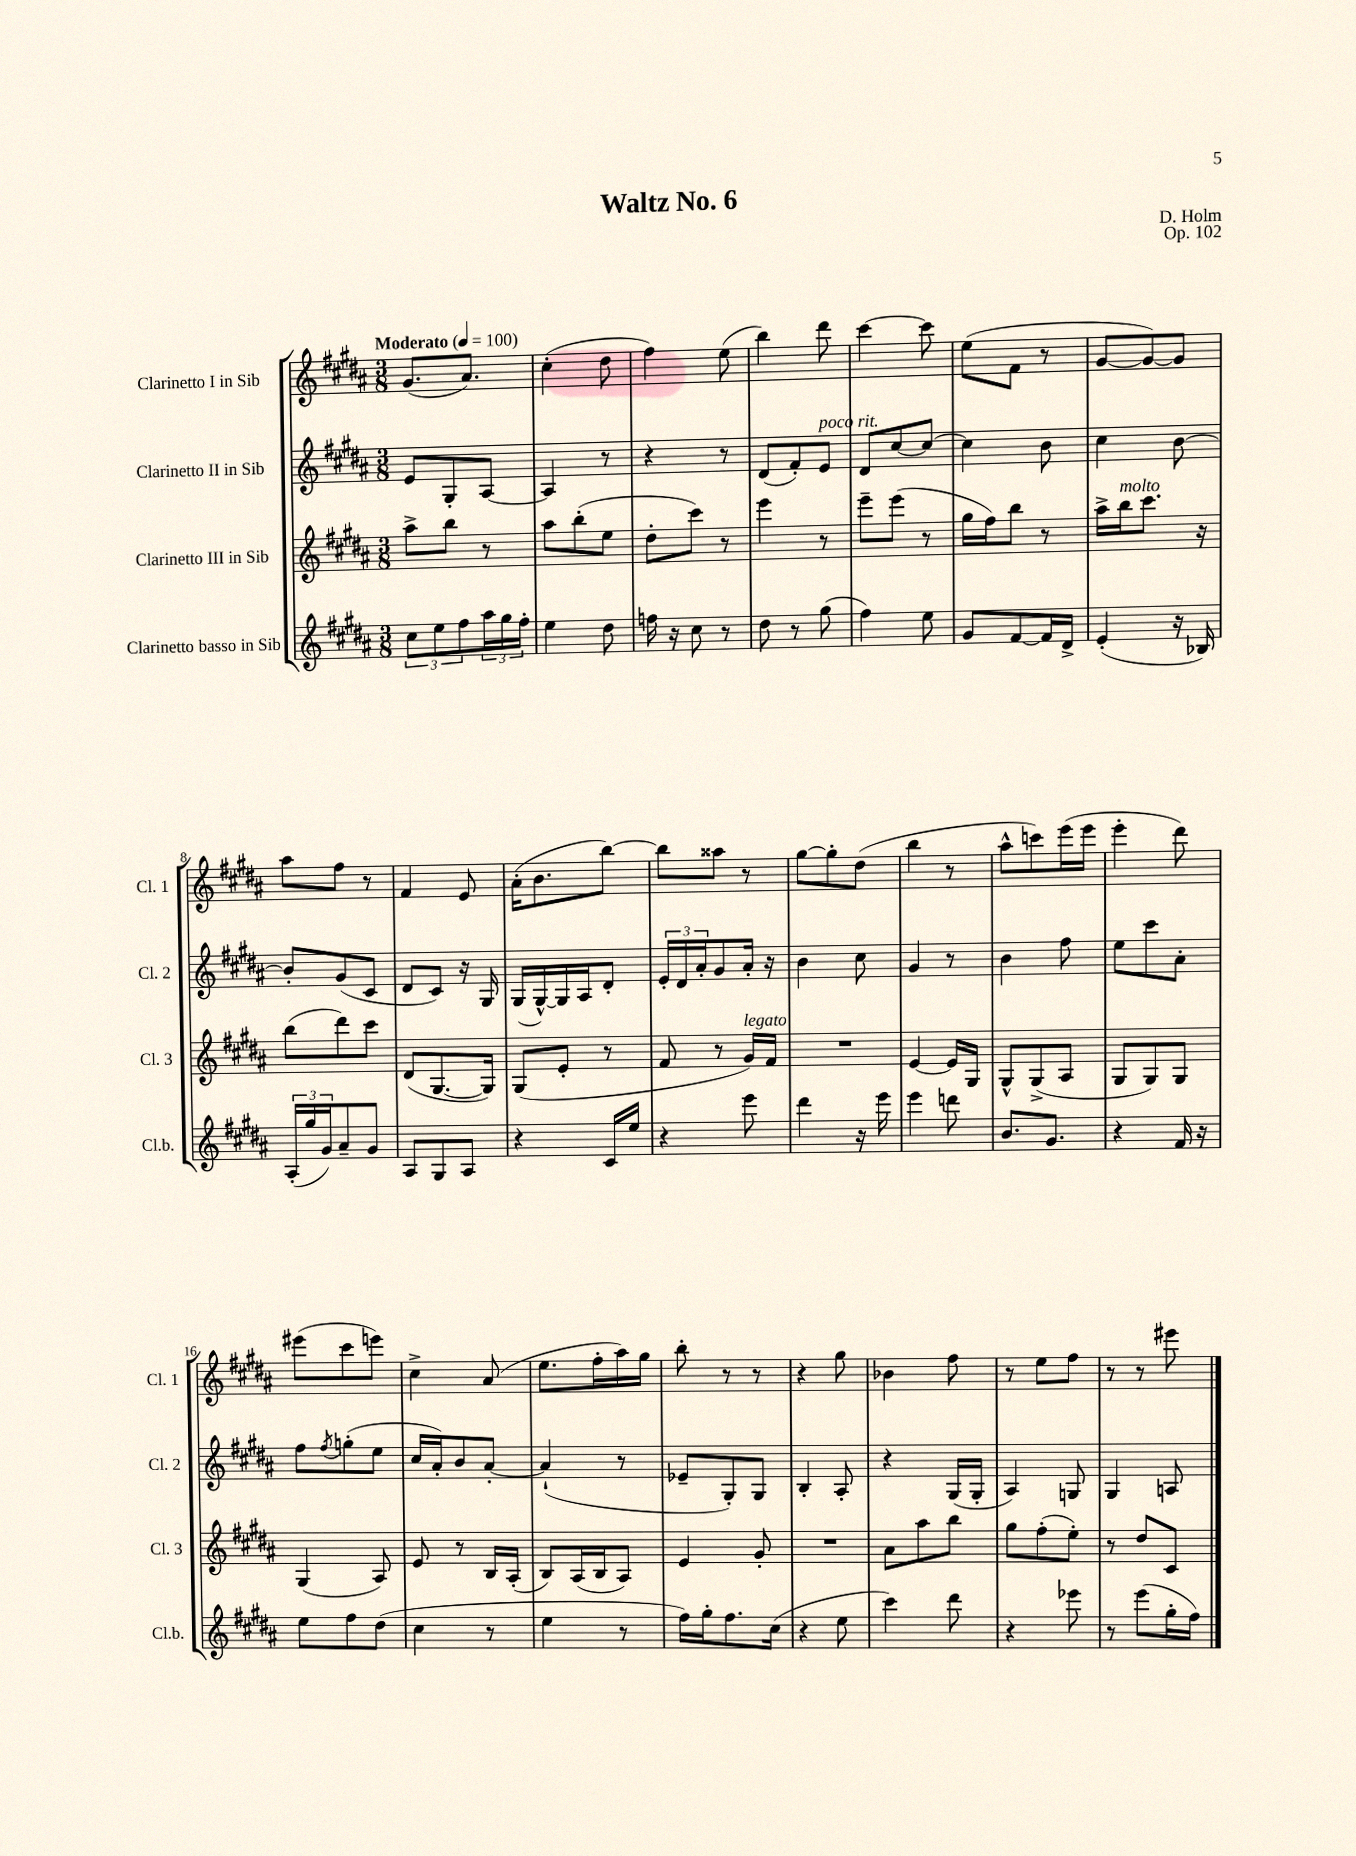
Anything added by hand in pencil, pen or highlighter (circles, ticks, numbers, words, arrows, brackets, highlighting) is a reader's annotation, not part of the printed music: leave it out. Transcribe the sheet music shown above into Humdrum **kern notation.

**kern	**kern	**kern	**kern
*staff4	*staff3	*staff2	*staff1
*clefG2	*clefG2	*clefG2	*clefG2
*k[f#c#g#d#a#]	*k[f#c#g#d#a#]	*k[f#c#g#d#a#]	*k[f#c#g#d#a#]
*M3/8	*M3/8	*M3/8	*M3/8
*MM100	*MM100	*MM100	*MM100
12cc#	8aa#^	8e	(8.g#
12ee	.	.	.
.	8bb	8G#'	.
12ff#	.	.	.
.	.	.	8.a#)
24aa#	8r	[8A#	.
24gg#	.	.	.
24ff#'	.	.	.
=	=	=	=
4ee	8aa#	4A#]	(4cc#'
.	(8bb'	.	.
8dd#	8ee	8r	8dd#
=	=	=	=
16ff	8dd#'	4r	4ff#)
16r	.	.	.
8cc#	8ccc#)	.	.
8r	8r	8r	(8ee
=	=	=	=
8dd#	4eee	(8d#	4bb)
8r	.	8f#')	.
(8gg#	8r	8e	8ddd#
=	=	=	=
4ff#)	8eee~	8d#	[4ccc#
.	(8eee	[8cc#	.
8ee	8r	8cc#_	8ccc#]
=	=	=	=
8g#	16gg#	4cc#]	(8ee
.	16ff#)	.	.
[8f#	8bb	.	8f#
16f#]	8r	8b	8r
16d#^	.	.	.
=	=	=	=
(4e'	16aa#^	4cc#	[8g#
.	16bb	.	.
.	8.ccc#	.	8g#_)
16r	.	[8b	8g#]
16B-)	16r	.	.
=	=	=	=
(24A#'	(8bb	8b']	8aa#
24gg#	.	.	.
24g#)	.	.	.
8a#~	8ddd#)	(8g#	8ff#
8g#	8ccc#	8c#	8r
=	=	=	=
8A#	(8d#	8d#	4f#
8G#	[8.G#	8c#)	.
8A#	.	16r	8e
.	16G#])	16G#	.
=	=	=	=
4r	(8G#	(16G#	(16a#'
.	.	[16G#^^)	8.b
.	8e'	16G#]	.
.	.	16A#	.
16c#	8r	8d#'	[8bb)
16ee	.	.	.
=	=	=	=
4r	8f#	24e'	8bb]
.	.	24d#	.
.	.	24a#'	.
.	8r	8g#	8aa##
8eee	16g#)	16a#'	8r
.	16f#	16r	.
=	=	=	=
4ddd#	4.r	4b	[8gg#
.	.	.	8gg#']
16r	.	8cc#	(8dd#
16eee	.	.	.
=	=	=	=
4eee	[4e	4g#	4bb
8ddd	16e]	8r	8r
.	16G#	.	.
=	=	=	=
8.b	8G#^^	4b	8aa#^^
.	(8G#^	.	8ccc)
8.g#	.	.	.
.	8A#	8ff#	(16eee
.	.	.	16eee
=	=	=	=
4r	8G#	8ee	4eee'
.	8G#)	8ccc#	.
16f#	8G#	8a#'	8ddd#)
16r	.	.	.
=	=	=	=
8ee	(4G#	8ff#	(8eee#
.	.	8qff#	.
8ff#	.	(8gg'	8ccc#
(8dd#	8A#)	8ee	8eee)
=	=	=	=
4cc#	8e	16cc#	4cc#^
.	.	16a#')	.
.	8r	8b	.
8r	16B	[8a#'	(8a#
.	(16A#'	.	.
=	=	=	=
4ee	8B)	(4a#`]	8.ee
.	(16A#	.	.
.	16B	.	16ff#'
8r	8A#)	8r	16aa#)
.	.	.	16gg#
=	=	=	=
16ff#)	4e	8e-~	8bb'
16gg#'	.	.	.
8.ff#	.	8G#')	8r
.	8g#'	8G#	8r
(16cc#	.	.	.
=	=	=	=
4r	4.r	4B'	4r
8ee	.	8A#'	8gg#
=	=	=	=
4ccc#)	8a#	4r	4b-
.	8aa#	.	.
8ddd#	8bb	(16G#	8ff#
.	.	16G#'	.
=	=	=	=
4r	8gg#	4A#)	8r
.	(8ff#'	.	8ee
8eee-	8ee')	8G	8ff#
=	=	=	=
8r	8r	4G#	8r
(8eee	8dd#	.	8r
16gg#'	8c#	8A	8eee#
16ff#)	.	.	.
==	==	==	==
*-	*-	*-	*-
